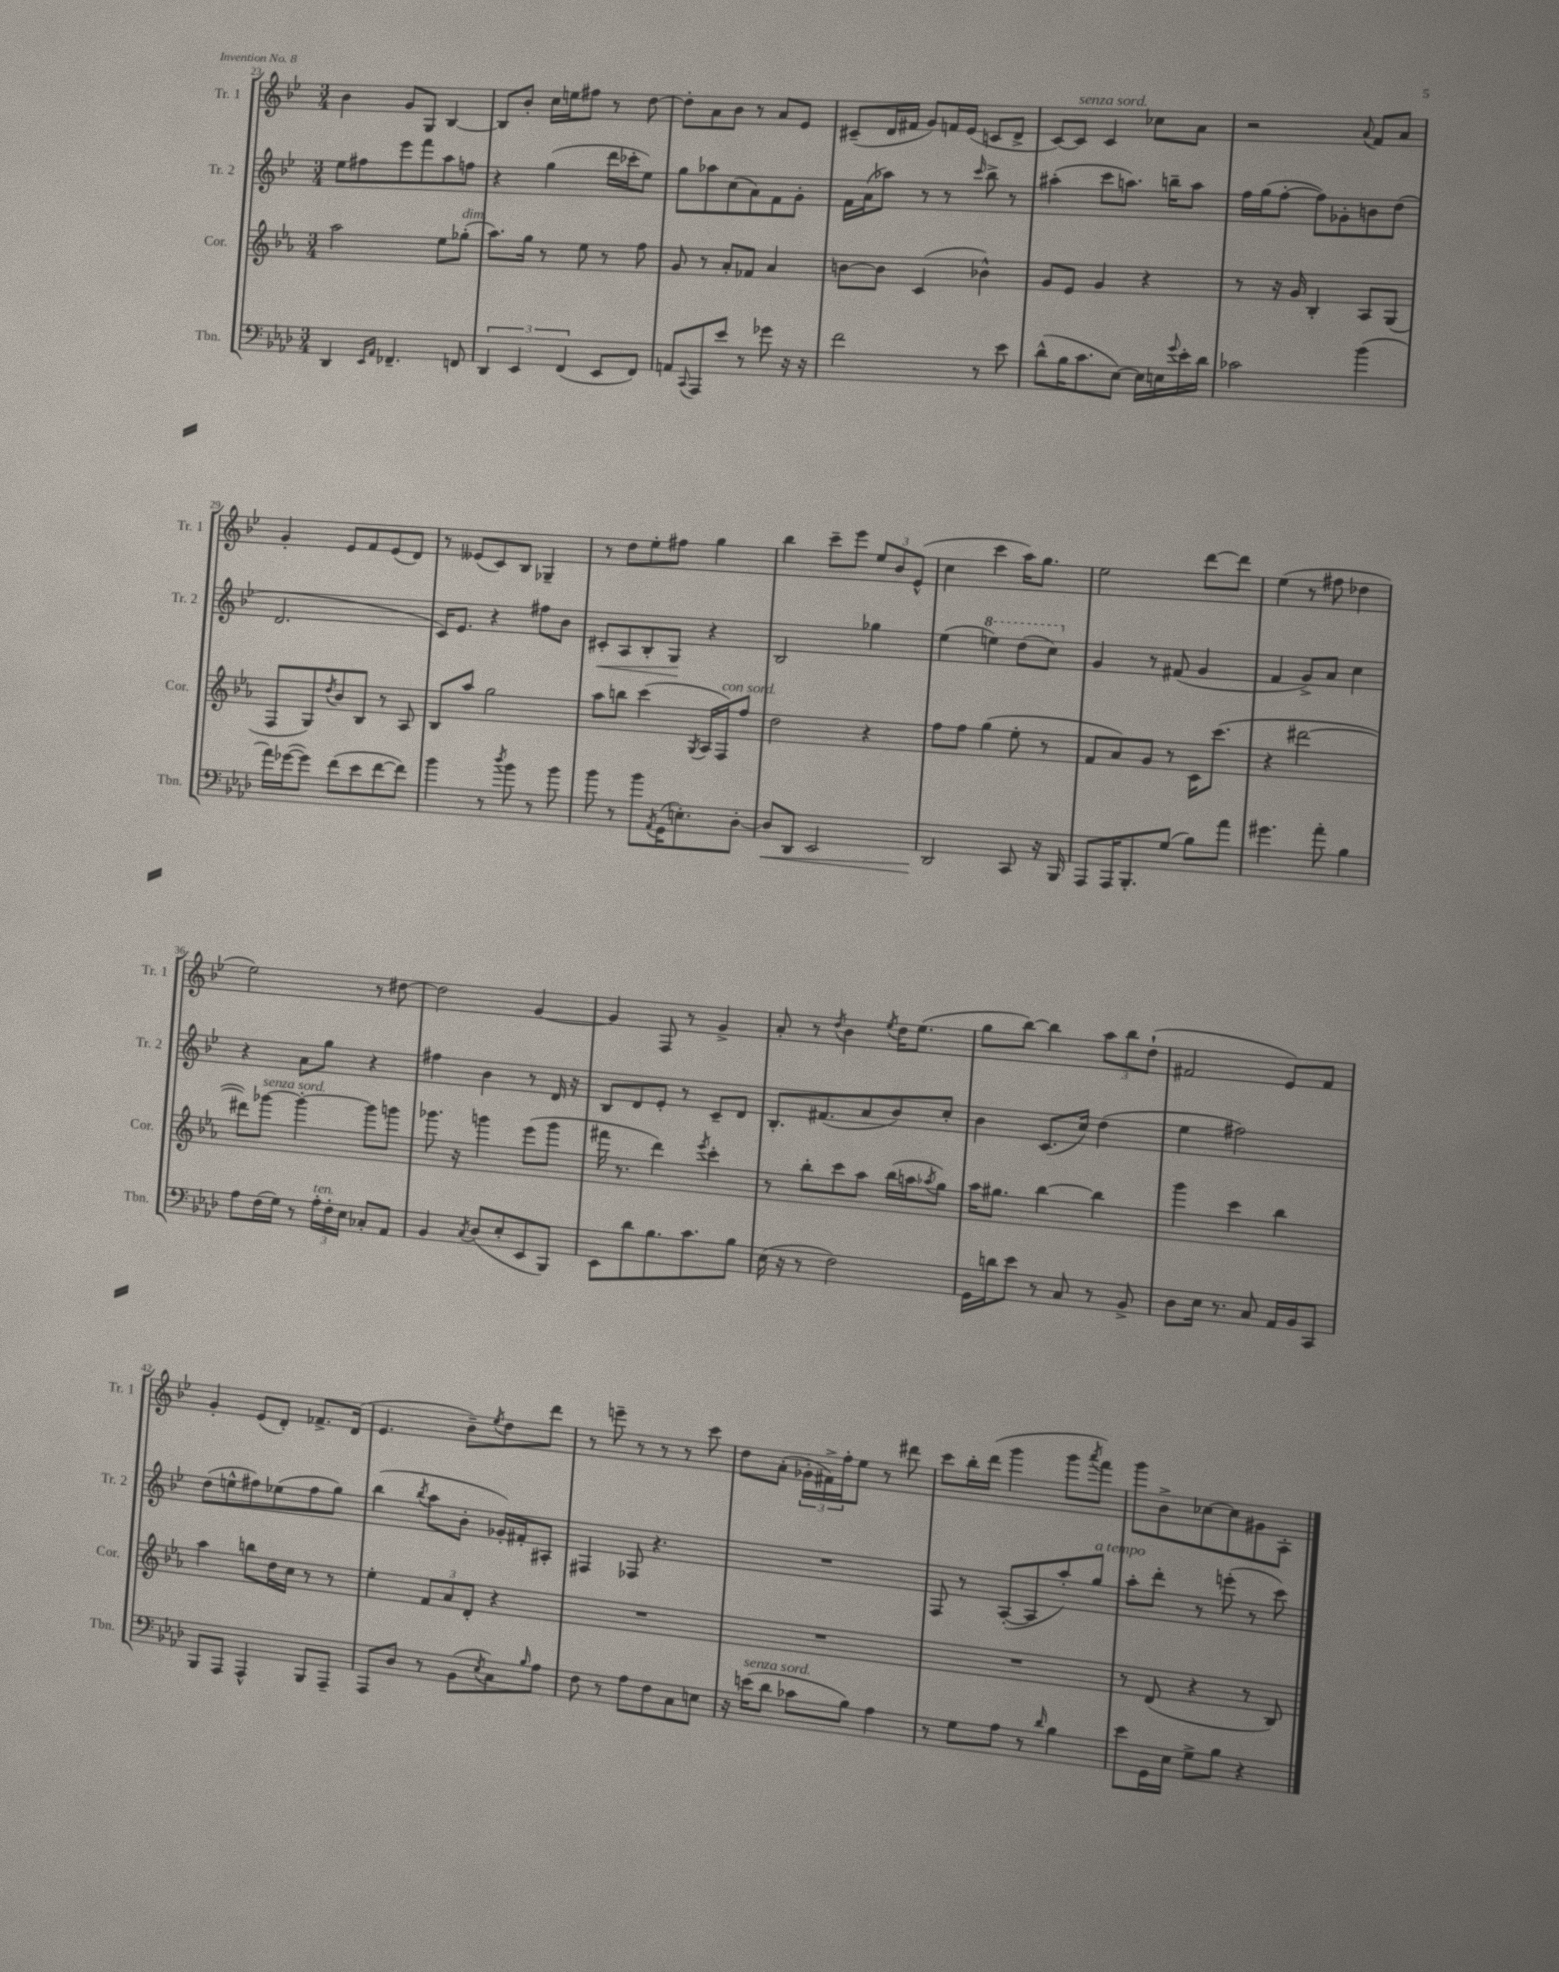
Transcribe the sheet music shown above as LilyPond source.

<<
\new StaffGroup <<
\new Staff = "s0" \with { instrumentName = "Tr. 1" shortInstrumentName = "Tr. 1" } {
    \clef treble \key bes \major \numericTimeSignature \time 3/4
    bes'4 g'8 g8 bes4~ |
    bes8 bes'8-. c''16 e''16 fis''8 r8 d''8~ |
    d''8-. a'8 bes'8 r8 a'8 ees'8 |
    cis'8--( d'16 fis'16 g'8) f'16 ees'16( c'8 d'8-> |
    c'8~) c'8^\markup { \italic "senza sord." } c'4 ces''8 a'8 |
    r2 \appoggiatura { a'8 } f'8 a'8 |
    g'4-. ees'8 f'8 ees'8( d'8) |
    r8 eeses'8( c'8) bes8 ges4-- |
    r8 d''8 ees''8-. fis''8 g''4 |
    bes''4 c'''8-- ees'''8 \tuplet 3/2 { ees''8 bes'8 ees'8-^( } |
    c''4 c'''4 a''16) g''8. |
    ees''2 d'''8~ d'''8 |
    ees''4( r8 fis''8 des''4 |
    ees''2) r8 dis''8~ |
    dis''2 g'4~ |
    g'4 f8 r8 g'4-> |
    a'8-. r8 \acciaccatura { d''8 } bes'4 \acciaccatura { ees''8 } d''16 ees''8.( |
    g''8 bes''8~) bes''4 \tuplet 3/2 { a''8 bes''8 d''8-!( } |
    fis'2 ees'8) fis'8 |
    g'4-. ees'8( d'8-.) fes'8.-> d'16( |
    ees'4. bes'8--) \acciaccatura { ees''8 } d''8 d'''8 |
    r8 e'''8-- r8 r8 r8 c'''8 |
    d''8 a'8-.( \tuplet 3/2 { ges'16-. fis'16->) f''16-. } ees''8 r8 dis'''8 |
    c'''8 bes''16-. d'''16( g'''4 g'''8 \acciaccatura { a'''8 } f'''8) |
    g'''8 bes'8-> ces''8~ ces''8 gis'8 a8-. \bar "|." |
}
\new Staff = "s1" \with { instrumentName = "Tr. 2" shortInstrumentName = "Tr. 2" } {
    \clef treble \key bes \major \numericTimeSignature \time 3/4
    ees''8 fis''8 ees'''8 f'''8 a''8 f''8 |
    r4 g''4( d'''16 ces'''16-. ees''8) |
    g''8 aes''8 c''8( a'8) f'8 g'8-. |
    f'16 a'16( aes''8) r8 r8 \grace { c'''16 } bes''8-> r8 |
    ais''4-.( c'''8 a''8.) b''16-- a''8 |
    f''16 g''16( f''8~-. f''8) ges'8-. b'8 d''8( |
    d'2. |
    c'16) ees'8. r4 fis''8 bes'8 |
    cis'8-.\< a8 bes8-. g8\! r4 |
    bes2 ges''4 |
    ees''4( \ottava #1 e'''4) d'''8( c'''8) \ottava #0 |
    g'4 r8 fis'8( g'4 |
    f'4 g'8->) a'8 c''4 |
    r4 a'8 g''8 r4 |
    fis''4 bes'4 r8 d'16 r16 |
    bes8 d'8 ees'8-. r8 c'8-- d'8 |
    bes8.-. fis'8.( a'8 bes'8) c''8-. |
    bes'4 c'8.( c''16) d''4( |
    ees''4 fis''2) |
    d''8( e''8-^ fis''8) ees''8( fis''8 g''8) |
    bes''4( \acciaccatura { bes''8 } a''8 bes'8-. ges'16-.) fis'16-. ais8-. |
    fis4 fes8 r4. |
    R2. |
    f8 r8 a8~-.( a8 a''8-.) g''8^\markup { \italic "a tempo" } |
    a''8-. d'''8-. r8 e'''8-.( r8 c'''8) \bar "|." |
}
\new Staff = "s2" \with { instrumentName = "Cor." shortInstrumentName = "Cor." } {
    \clef treble \key ees \major \numericTimeSignature \time 3/4
    aes''2 ees''8 ges''8-.^\markup { \italic "dim." }( |
    aes''8.) g''16 r8 ees''8 r8 f''8 |
    g'8 r8 aes'8-. fes'8 aes'4 |
    b'8~ b'8 c'4( bes'4-^) |
    g'8 ees'8 g'4 r4 |
    r8 r16 g'16 bes4-. aes8 g8( |
    f8 g8) \acciaccatura { d''8 } bes'8 bes8 r8 aes8 |
    bes8 aes''8 g''2 |
    aes''8 b''8 c'''4( \acciaccatura { g8 } aes16 f16^\markup { \italic "con sord." }) f''8 |
    d''2 r4 |
    f''8 f''8 g''4( ees''8-. r8 |
    f'8 aes'8) g'8 r8 c'16 c'''8.( |
    r4 dis'''2~ |
    dis'''8) ges'''8~^\markup { \italic "senza sord." } ges'''4~-. ges'''8 g'''8 |
    ges'''8. r16 g'''4 ees'''8( g'''8 |
    fis'''16 r8. d'''4) \acciaccatura { ees'''8 } c'''4-. |
    r8 bes''8-. c'''8 aes''8 bes''16( a''16 \acciaccatura { aes''8 } g''8) |
    aes''16 gis''8. bes''4~ bes''4 |
    g'''4 c'''4 bes''4 |
    aes''4 b''8 d''16 c''16 r8 r8 |
    ees''4-. \tuplet 3/2 { f'8 aes'8 d'8-. } r4 |
    R2. |
    R2. |
    R2. |
    r8 d'8( r4 r8 bes8) \bar "|." |
}
\new Staff = "s3" \with { instrumentName = "Tbn." shortInstrumentName = "Tbn." } {
    \clef bass \key aes \major \numericTimeSignature \time 3/4
    des,4 \grace { ees,16 aes,16 } fes,4.-- f,8 |
    \tuplet 3/2 { des,4 ees,4 f,4( } ees,8 f,8) |
    a,8 \appoggiatura { c,8 } aes,,8 ees'8 r8 ges'8 r16 r16 |
    f'2 r8 ees'8 |
    des'8-^( bes16 c'8. ees8~) ees16 e16 \appoggiatura { g'8 } ees'16-. des'16 |
    ces'2 bes'4( |
    aes'16) ges'16~( ges'8) f'8( ees'8 f'8~ f'8) |
    bes'4 r8 \acciaccatura { des''8 } bes'8 r8 bes'8 |
    bes'8 r8 bes'8 \acciaccatura { aes,8 } g,16( e8.-.) des8~-. |
    des8\< des,8 ees,2 |
    des,2\! c,8 r16 bes,,16 |
    aes,,8 aes,,16 bes,,8.-. g8( bes8) aes'8 |
    gis'4. aes'8-. bes4 |
    aes8 f16( g16) r8 \tuplet 3/2 { aes16-.^\markup { \italic "ten." } f16-. ees16 } ces8-. aes,8 |
    bes,4 \acciaccatura { c8 } des8( ees8-. ees,8 bes,,8) |
    ees,8 des'8 bes8. c'8. bes8 |
    ees16( r16 r8 f2) |
    g,16 d'16 ees'8 r8 c8 r8 bes,8-> |
    des8 ees16 r8. c8 aes,16 bes,16 c,8 |
    bes,,8 aes,,8 aes,,4-^ bes,,8 aes,,8-- |
    aes,,8 des8 r8 bes,8( \acciaccatura { ees8 } c8) \grace { bes16 } aes8 |
    f8 r8 aes8 f8 c8 e8 |
    r16 e'16^\markup { \italic "senza sord." }( des'8 ces'8 bes8) aes4 |
    r8 g8 aes8 r8 \grace { des'16 } bes4 |
    ees'8 g,16 ees16 g8-> bes8 r4 \bar "|." |
}
>>
>>
\layout { \context { \Score currentBarNumber = #23 } }
